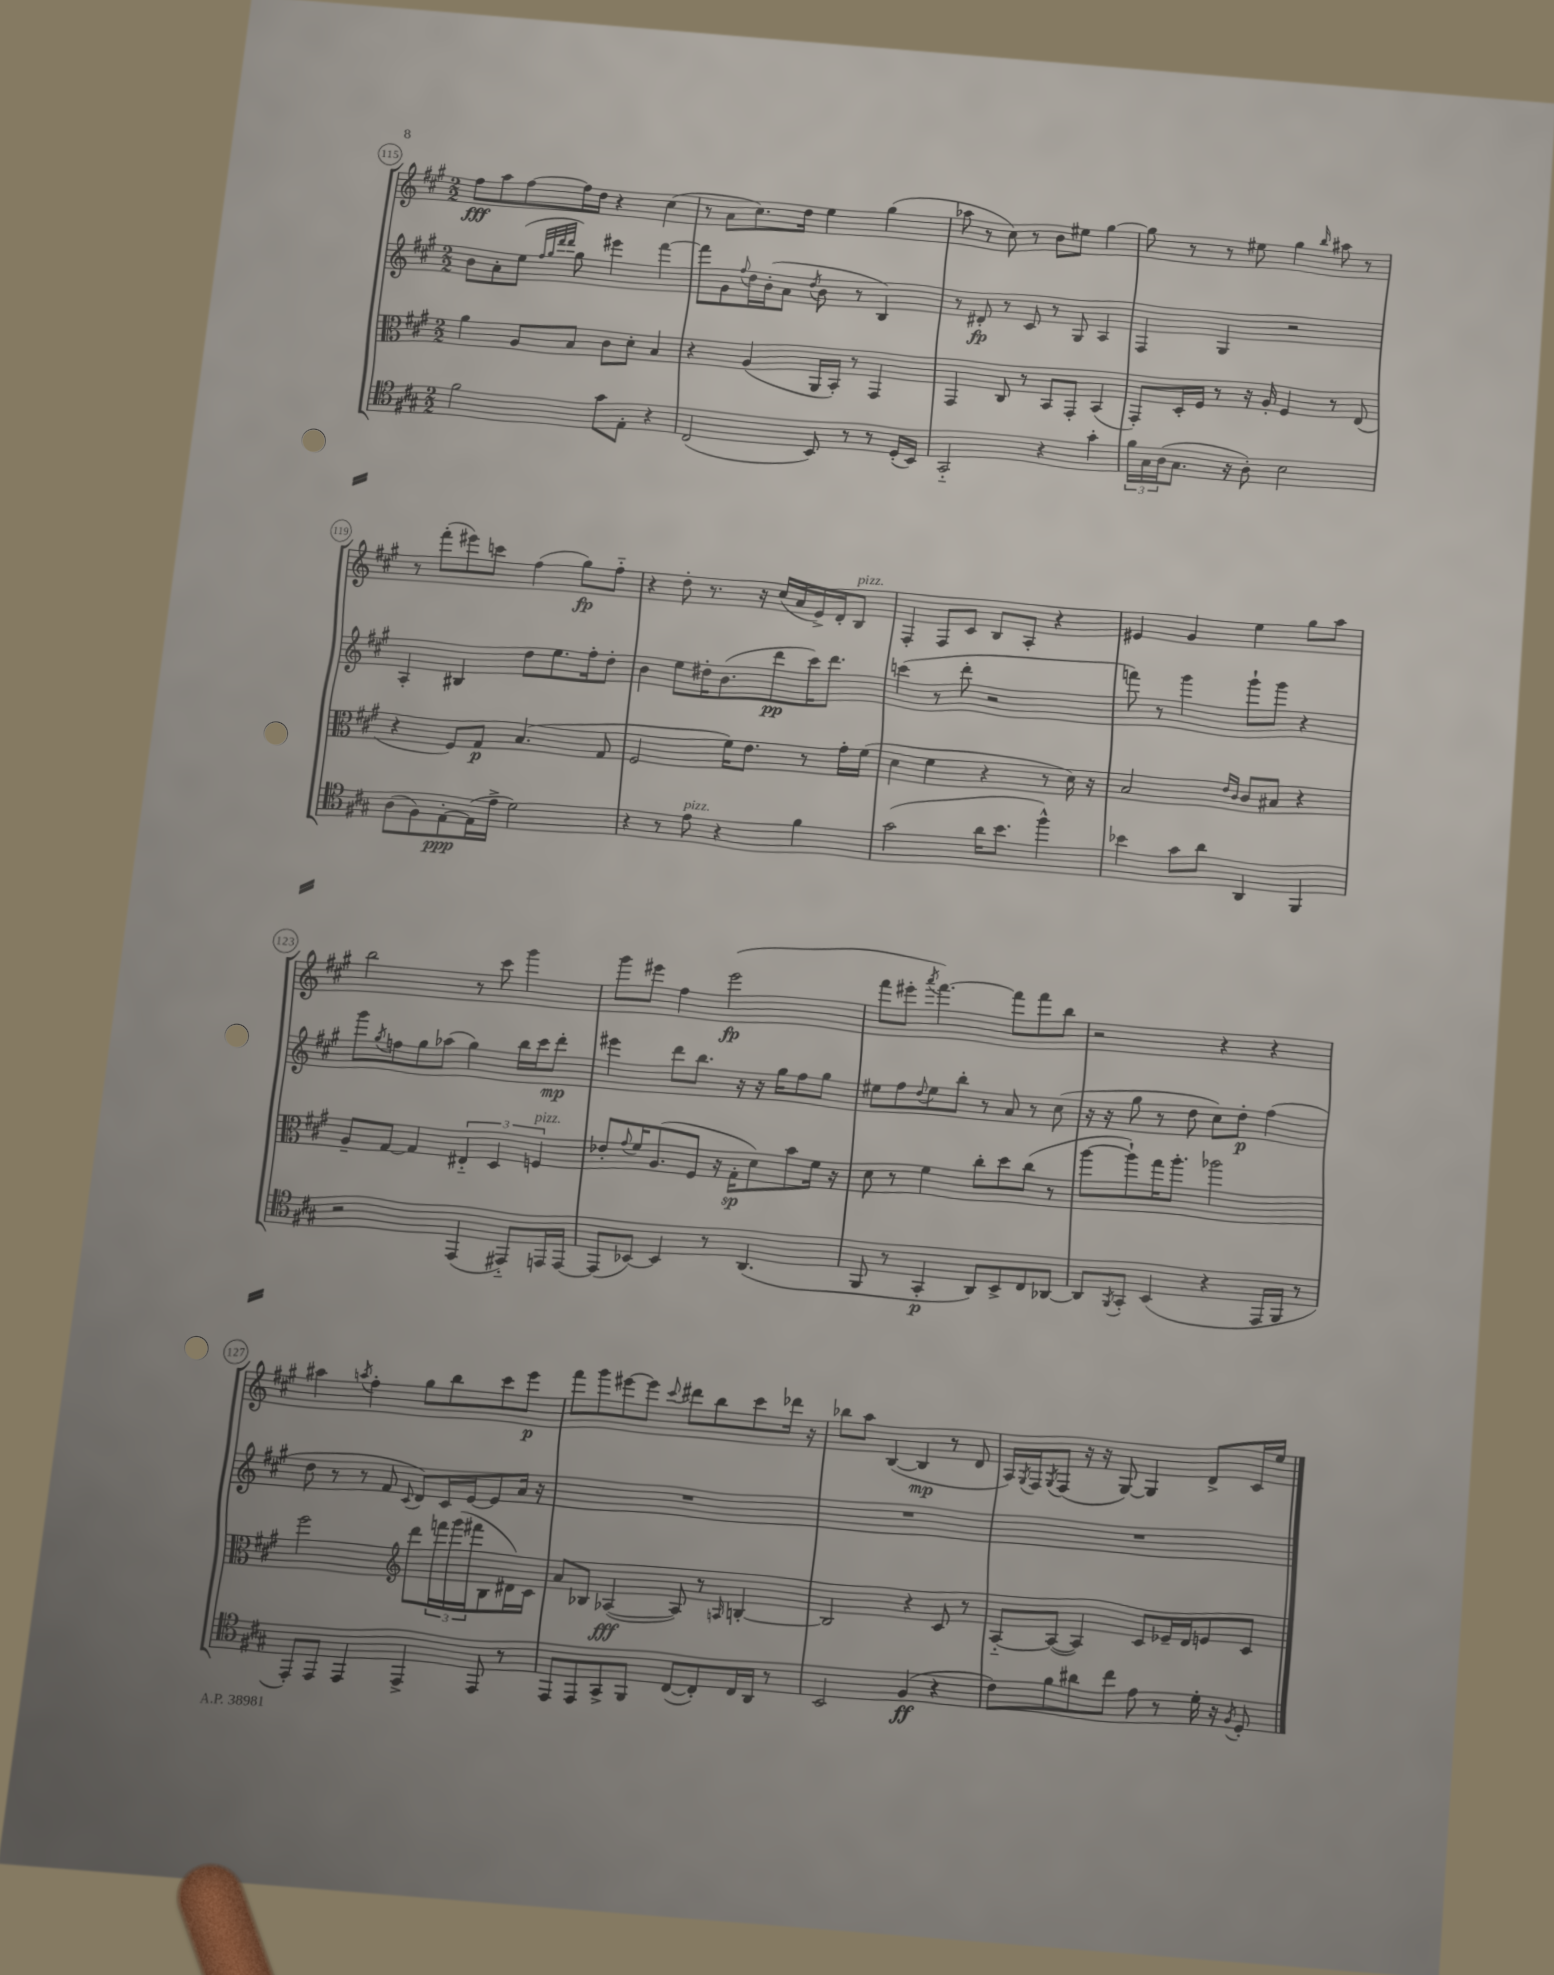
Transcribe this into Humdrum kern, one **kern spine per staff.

**kern	**dynam	**kern	**dynam	**kern	**dynam	**kern	**dynam
*part4	*part4	*part3	*part3	*part2	*part2	*part1	*part1
*staff4	*staff4	*staff3	*staff3	*staff2	*staff2	*staff1	*staff1
*clefC4	*	*clefC3	*	*clefG2	*	*clefG2	*
*k[f#c#g#]	*	*k[f#c#g#]	*	*k[f#c#g#]	*	*k[f#c#g#]	*
*M2/2	*	*M2/2	*	*M2/2	*	*M2/2	*
=115	=115	=115	=115	=115	=115	=115	=115
2f#\	.	4a\	.	8b\L	.	8ff#\L	fff
.	.	.	.	8a'\	.	8aa\	.
.	.	8A/L	.	(8ee\J	.	[8ff#\	.
.	.	.	.	32qqff#/LLL	.	.	.
.	.	.	.	32qqgg#/	.	.	.
.	.	.	.	32qqddd/	.	.	.
.	.	.	.	32qqddd/JJJ	.	.	.
.	.	8B/J	.	8gg#\)	.	16ff#\L]	.
.	.	.	.	.	.	16dd\JJ	.
8g#\L	.	8c#\L	.	4eee#X\	.	4r	.
8E'\J	.	8d'\J	.	.	.	.	.
4r	.	4B/	.	[4fff#\	.	(4cc#\	.
=116	=116	=116	=116	=116	=116	=116	=116
(2C#/	.	4r	.	8fff#\L]	.	8r	.
.	.	.	.	8g#\	.	8a\L	.
.	.	.	.	8qqff#/	.	.	.
.	.	(4A/	.	16dd\L	.	8.cc#\)	.
.	.	.	.	(16b'\J	.	.	.
.	.	.	.	8a\J	.	.	.
.	.	.	.	.	.	16dd\Jk	.
.	.	.	.	8qdd/	.	.	.
8BB/)	.	16AA/LL	.	8b\	.	4ee\	.
.	.	16BB'/JJ)	.	.	.	.	.
8r	.	8r	.	8r	.	.	.
8r	.	4GG#/	.	4B/)	.	(4gg#\	.
(16D'/LL	.	.	.	.	.	.	.
16BB/JJ)	.	.	.	.	.	.	.
=117	=117	=117	=117	=117	=117	=117	=117
2GG#/	.	4GG#/	.	8r	.	8aa-X\	.
.	.	.	.	8d#X'/	fp	8r	.
.	.	8C#/	.	8r	.	8cc#\)	.
.	.	8r	.	8c#/	.	8r	.
4r	.	8BB/L	.	8r	.	8b\L	.
.	.	8GG#'/J	.	8G#/	.	8ee#X\J	.
4g#'\	.	(4BB/	.	4A/	.	[4gg#\	.
=118	=118	=118	=118	=118	=118	=118	=118
24f#\LL	.	8GG#'/L)	.	4F#/	.	8gg#\]	.
24G#\	.	.	.	.	.	.	.
(24A\J	.	.	.	.	.	.	.
8.G#\J	.	16D'/L	.	.	.	8r	.
.	.	16F#/JJ	.	.	.	.	.
.	.	8r	.	4G#/	.	8r	.
16r	.	.	.	.	.	.	.
8A'\)	.	16r	.	.	.	8ee#X\	.
.	.	16A'/	.	.	.	.	.
2B\	.	4F#/	.	2r	.	4gg#\	.
.	.	.	.	.	.	16qqbb/	.
.	.	8r	.	.	.	8aa#X\	.
.	.	(8E/	.	.	.	8r	.
!!LO:LB:g=z
=119	=119	=119	=119	=119	=119	=119	=119
(8A\L	.	4r	.	4A'/	.	8r	.
8F#\)	.	.	.	.	.	(8fff#'\L	.
[8E'\	ppp	8F#/L)	.	4B#X/	.	8eee#X\)	.
(16E\L]	.	8G#/J	p	.	.	8cccn\J	.
16e^\JJ	.	.	.	.	.	.	.
2d\)	.	(4.B/	.	8dd\L	.	(4ff#\	.
.	.	.	.	8.ee\	.	.	.
.	.	.	.	.	.	8gg#\L)	fp
.	.	.	.	16ff#'\k	.	.	.
.	.	8G#/	.	8dd'\J	.	8ff#\J	.
=120	=120	=120	=120	=120	=120	=120	=120
4r	.	2F#/	.	4b\	.	4r	.
8r	.	.	.	8ee\L	.	8dd'\	.
!LO:TX:a:i:t=pizz.	!	!	!	!	!	!	!
8e\	.	.	.	16dd#X'\K	.	8.r	.
.	.	.	.	(8.b\	.	.	.
4r	.	16f#\KL)	.	.	.	.	.
.	.	8.e\J	.	.	.	16r	.
.	.	.	.	8ddd\	pp	(16cc#/LL	.
.	.	.	.	.	.	16a/	.
4f#\	.	8r	.	16ccc#\K)	.	16e^/)	.
.	.	.	.	8.ddd\J	.	16d'/J	.
!	!	!	!	!	!	!LO:TX:a:i:t=pizz.	!
.	.	16g#'\LL	.	.	.	8B/J	.
.	.	(16f#\JJ	.	.	.	.	.
=121	=121	=121	=121	=121	=121	=121	=121
(2g#\	.	4d\	.	(4cccn\	.	4F#'/	.
.	.	4f#\	.	8r	.	8F#/L	.
.	.	.	.	8ddd'\	.	8c#/J	.
16a\KL	.	4r	.	2r	.	8B/L	.
8.b\J	.	.	.	.	.	.	.
.	.	.	.	.	.	8A'/J	.
4ff#^^\)	.	8r	.	.	.	4r	.
.	.	16d\)	.	.	.	.	.
.	.	16r	.	.	.	.	.
=122	=122	=122	=122	=122	=122	=122	=122
4b-X\	.	2B/	.	8fffn\)	.	4e#X/	.
.	.	.	.	8r	.	.	.
8g#\L	.	.	.	4ggg#\	.	4g#/	.
8a\J	.	.	.	.	.	.	.
.	.	16qqe/LL	.	.	.	.	.
.	.	16qqc#/JJ	.	.	.	.	.
4AA/	.	8c#/L	.	8ggg#`\L	.	4ee\	.
.	.	8B#X/J	.	8ggg#\J	.	.	.
4FF#/	.	4r	.	4r	.	8gg#\L	.
.	.	.	.	.	.	8aa\J	.
!!LO:LB:g=z
=123	=123	=123	=123	=123	=123	=123	=123
2r	.	8A~/L	.	8ggg#\L	.	2bb\	.
.	.	.	.	8qgg#/	.	.	.
.	.	[8G#/J	.	8ffn\	.	.	.
.	.	4G#/]	.	8gg#\	.	.	.
.	.	.	.	(8aa-X\J	.	.	.
(4EE/	.	6E#X/	.	4gg#\)	.	8r	.
.	.	.	.	.	.	8ccc#\	.
.	.	6D/	.	.	.	.	.
8EE#X/L)	.	.	.	16bb\LL	.	4ggg#\	.
.	.	.	.	16ccc#\J	.	.	.
!	!	!LO:TX:a:i:t=pizz.	!	!	!	!	!
.	.	6Fn/	.	.	.	.	.
16EEn/L	.	.	.	8ddd'\J	mp	.	.
[16EE/JJ	.	.	.	.	.	.	.
=124	=124	=124	=124	=124	=124	=124	=124
(8EE/L]	.	8e-X'/L	.	4eee#X\	.	8ggg#\L	.
.	.	8qqg#/	.	.	.	.	.
[8BB-X/J)	.	16f#/K	.	.	.	8eee#X\J	.
.	.	(8.A/	.	.	.	.	.
4BB-/]	.	.	.	8ddd\L	.	4ff#\	.
.	.	8F#/J	.	8.bb\J	.	.	.
8r	.	16r	.	.	.	(2eee#\	fp
.	.	16G#'\KL	sp	16r	.	.	.
(4.AA/	.	8d\)	.	16r	.	.	.
.	.	.	.	16gg#\KL	.	.	.
.	.	8b\	.	8ff#\	.	.	.
.	.	16f#\Jk	.	8gg#\J	.	.	.
.	.	16r	.	.	.	.	.
=125	=125	=125	=125	=125	=125	=125	=125
8FF#/	.	8d\	.	8ee#X\L	.	8fff#\L	.
8r	.	8r	.	8ff#\	.	8eee#X'\J	.
.	.	.	.	8qqdd/	.	8qaaa/	.
4GG#'/	p	4f#\	.	8ee#\	.	[4.fff#\)	.
.	.	.	.	8bb'\J	.	.	.
8AA/L)	.	8cc#'\L	.	8r	.	.	.
8BB^/	.	8dd\	.	8a/	.	8fff#\L]	.
8C#/	.	(8cc#\J	.	8r	.	8fff#\	.
[8AA-X/J	.	8r	.	(8cc#\	.	8bb\J	.
=126	=126	=126	=126	=126	=126	=126	=126
8AA-/L]	.	[8aa\L	.	16r	.	2r	.
.	.	.	.	16r	.	.	.
8qFF#/	.	.	.	.	.	.	.
8GG#'/J	.	8aa`\])	.	8gg#\	.	.	.
(4BB/	.	16gg#\K	.	8r	.	.	.
.	.	8.aa'\J	.	.	.	.	.
.	.	.	.	8dd\	.	.	.
4r	.	2aa-X\	.	8cc#\L)	.	4r	.
.	.	.	.	8dd'\J	p	.	.
16EE/LL	.	.	.	(4ff#\	.	4r	.
16FF#/JJ	.	.	.	.	.	.	.
8r	.	.	.	.	.	.	.
!!LO:LB:g=z
=127	=127	=127	=127	=127	=127	=127	=127
8EE'/L)	.	2ff#\	.	8dd\	.	4aa#X\	.
8EE/J	.	.	.	8r	.	.	.
.	.	.	.	.	.	8qaan/	.
4EE/	.	.	.	8r	.	4ff#'\	.
.	.	.	.	8f#/	.	.	.
*	*	*clefG2	*	*	*	*	*
.	.	.	.	8qqc#/	.	.	.
4EE^/	.	8ddd\L	.	8d/L)	.	8gg#\L	.
.	.	24fffn\L	.	16c#/L	.	8bb\	.
.	.	(24ggg#\	.	.	.	.	.
.	.	.	.	[16e/J	.	.	.
.	.	24fff#X\J	.	.	.	.	.
8EE/	.	8B\	.	8e/]	.	8ccc#\	.
8r	.	16d#X\L)	.	16a/Jk	.	8eee\J	p
.	.	16c#\JJ	.	16r	.	.	.
=128	=128	=128	=128	=128	=128	=128	=128
8EE/L	.	8a/L	.	1r	.	8fff#\L	.
8EE/	.	8B-X/J	.	.	.	8ggg#\	.
8GG#^/	.	([4A-X/	fff	.	.	[8eee#X\	.
8FF#/J	.	.	.	.	.	8eee#\J]	.
.	.	.	.	.	.	8qqccc#/	.
([8C#/L	.	8A-/])	.	.	.	8ddd#X\L	.
8C#'/])	.	8r	.	.	.	8bb\	.
.	.	16qqAn/	.	.	.	.	.
16C#/L	.	[4Bn'/	.	.	.	8ccc#\	.
16AA/JJ	.	.	.	.	.	.	.
8r	.	.	.	.	.	16ddd-X\Jk	.
.	.	.	.	.	.	16r	.
=129	=129	=129	=129	=129	=129	=129	=129
2BB/	.	2B/]	.	1r	.	8bb-X\L	.
.	.	.	.	.	.	8aa\J	.
.	.	.	.	.	.	([4B/	.
(4F#/	ff	4r	.	.	.	4B/]	mp
4r	.	8c#/	.	.	.	8r	.
.	.	8r	.	.	.	8d/	.
=130	=130	=130	=130	=130	=130	=130	=130
8c#\L)	.	[8A/L	.	1r	.	16A/LL)	.
.	.	.	.	.	.	8qG#/	.
.	.	.	.	.	.	16F#/J	.
.	.	.	.	.	.	8qG#/	.
8f#\	.	(8A/J_	.	.	.	(8F#/J	.
8a#X\	.	4A/])	.	.	.	16r	.
.	.	.	.	.	.	16r	.
8cc#\J	.	.	.	.	.	[8G#/)	.
8e\	.	8c#/L	.	.	.	4G#/]	.
8r	.	16e-X~/L	.	.	.	.	.
.	.	16d/J	.	.	.	.	.
16d'\	.	8en/	.	.	.	8d^/L	.
16r	.	.	.	.	.	.	.
8qF#/	.	.	.	.	.	.	.
8D'/	.	8c#/J	.	.	.	16c#/L	.
.	.	.	.	.	.	16ee/JJ	.
==	==	==	==	==	==	==	==
*-	*-	*-	*-	*-	*-	*-	*-
